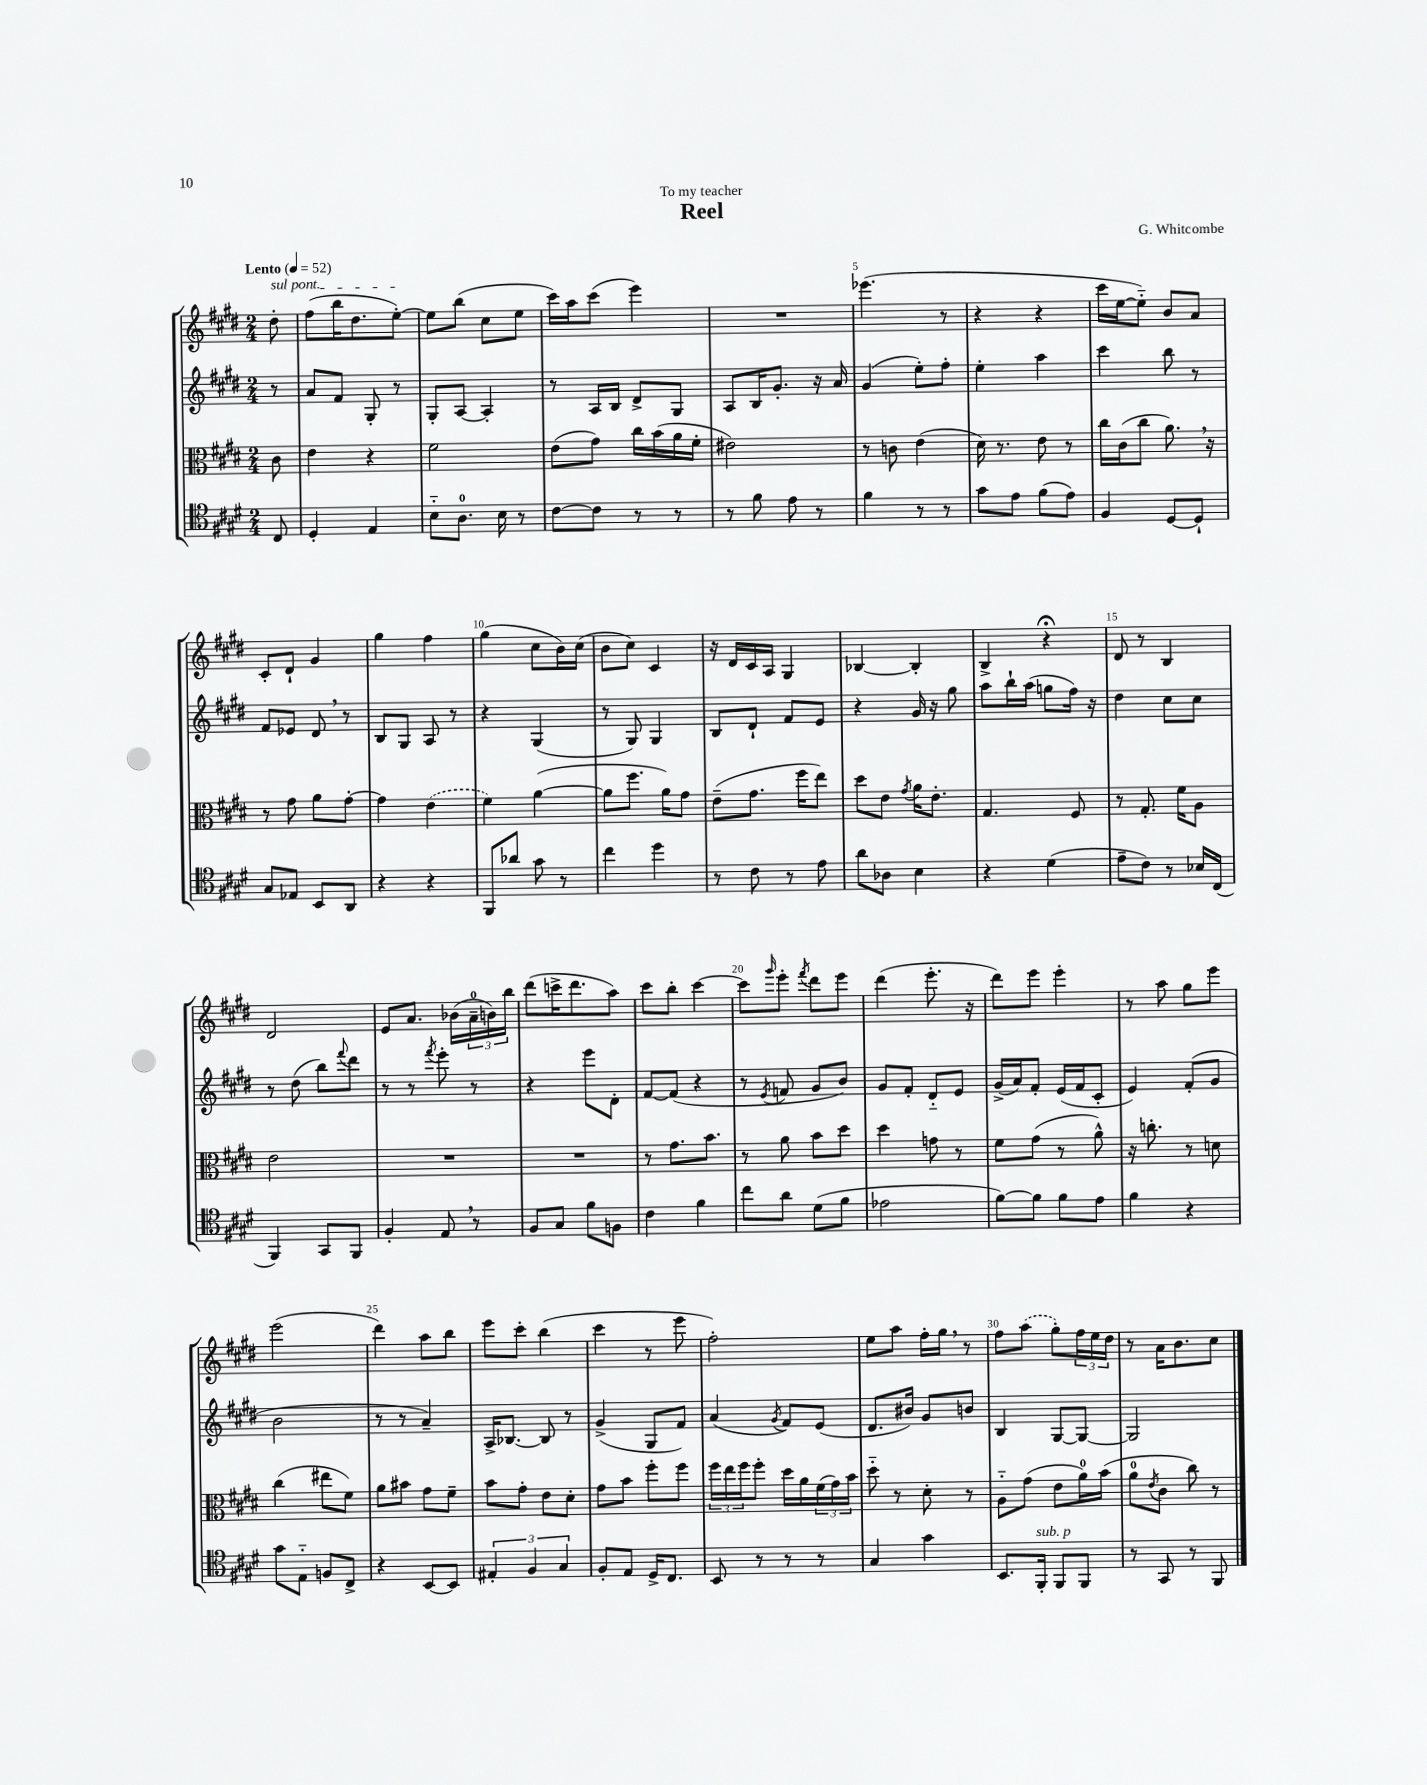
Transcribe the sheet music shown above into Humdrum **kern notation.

**kern	**kern	**kern	**kern
*staff4	*staff3	*staff2	*staff1
*clefC4	*clefC3	*clefG2	*clefG2
*k[f#c#g#d#]	*k[f#c#g#d#]	*k[f#c#g#d#]	*k[f#c#g#d#]
*M2/4	*M2/4	*M2/4	*M2/4
*MM52	*MM52	*MM52	*MM52
8C#	8c#	8r	8dd#'
=	=	=	=
4D#'	4e	8a	(8ff#
.	.	8f#	16bb
.	.	.	8.dd#
4E	4r	8G#'	.
.	.	8r	[8ee')
=	=	=	=
8B'~	2f#	8G#'	8ee]
8.A	.	[8A	(8bb
.	.	4A']	8cc#
16B	.	.	.
8r	.	.	8ee
=	=	=	=
[8c#	(8e	8r	16ccc#)
.	.	.	16aa
8c#]	8g#)	16A	(8ccc#
.	.	16B	.
8r	16cc#	8d#^	4eee)
.	(16b	.	.
8r	16a	8G#	.
.	16f#'	.	.
=	=	=	=
8r	2e#)	8A	2r
8f#	.	16B	.
.	.	8.g#'	.
8e	.	.	.
8r	.	16r	.
.	.	16a	.
=	=	=	=
4f#	8r	(4g#	(4.eee-
.	8c	.	.
8r	(4e	8ee')	.
8r	.	8ff#'	8r
=	=	=	=
8g#	16d#)	4ee'	4r
.	8.r	.	.
8e	.	.	.
(8f#	8e	4aa	4r
8e)	8r	.	.
=	=	=	=
4F#	16cc#	4ccc#	16ccc#
.	(16c#	.	[16ee
.	8cc#	.	8ee'~])
[8D#	8.a)	8bb	8b
8D#`]	.	8r	8a
.	16r	.	.
=	=	=	=
8G#	8r	8f#	8c#'
8E-	8g#	8e-	8d#`
8BB	8a	8d#	4g#
8AA	[8g#'	8r	.
=	=	=	=
4r	4g#]	8B	4gg#
.	.	8G#	.
4r	(4e	8A	4ff#
.	.	8r	.
=	=	=	=
8FF#	4f#)	4r	(4gg#
8a-	.	.	.
8g#	([4a	(4G#	8cc#
8r	.	.	16b)
.	.	.	(16cc#
=	=	=	=
4cc#	8a]	8r	8b
.	8.ff#	8G#)	8cc#)
4dd#	.	4G#	4c#
.	16a)	.	.
.	8g#	.	.
=	=	=	=
8r	(8e~	8B	16r
.	.	.	16d#
8c#	8.g#	8d#`	16c#
.	.	.	16A
8r	.	8f#	4G#
.	16ff#	.	.
8e	8ee)	8e	.
=	=	=	=
8a	8dd#	4r	[4B-
8A-	8e	.	.
.	8qg#	.	.
4B	16a	16g#	4B-']
.	8.e'	16r	.
.	.	8gg#	.
=	=	=	=
4r	4.G#	8aa	4B^
.	.	16bb`	.
.	.	(16aa	.
(4d#	.	8gg	4r;
.	8F#	16ff#)	.
.	.	16r	.
=	=	=	=
8e~	8r	4dd#	8d#
8c#)	8.G#'	.	8r
8r	.	8cc#	4B
.	16f#	.	.
16B-	8A	8cc#	.
(16C#	.	.	.
=	=	=	=
4FF#)	2e	8r	2d#
.	.	(8dd#	.
8GG#	.	8bb)	.
.	.	8qqfff#	.
8FF#	.	8ddd#	.
=	=	=	=
4F#'	2r	8r	8e
.	.	8r	8.a
.	.	8qfff#	.
8E	.	8eee'	.
.	.	.	(16b-
8r	.	8r	24a~
.	.	.	24b)
.	.	.	24bb
=	=	=	=
8F#	2r	4r	(8ddd#
8G#	.	.	16ccc^
.	.	.	8.ddd#
8f#	.	8eee	.
8F	.	8d#'	8aa)
=	=	=	=
4c#	8r	[8f#	8ccc#
.	8.g#	(8f#]	8bb'
4f#	.	4r	[4ccc#
.	8.b	.	.
=	=	=	=
8cc#	8r	8r	8ccc#]
.	.	8qe	16qqggg#
8a	8a	8f	8eee'
.	.	.	8qfff#
(8d#	8b	8g#	8ddd#
8f#	8dd#	8b)	8eee
=	=	=	=
2e-	4dd#	8g#	(4ddd#
.	.	8f#'	.
.	8g	8d#'~	8.eee'
.	8r	8e	.
.	.	.	16r
=	=	=	=
[8f#)	8f#	(16g#^	8ddd#)
.	.	16a)	.
8f#]	(8g#	8f#'	8eee
8f#	8r	(16e	4eee'
.	.	16f#	.
8e	8a^^)	8c#'	.
=	=	=	=
4f#	16r	4e)	8r
.	8.cc'	.	.
.	.	.	8aa
4r	8r	(8f#'	8gg#
.	8d	8g#	8eee
=	=	=	=
8g#	(4cc#	2b	(2eee
8E'~	.	.	.
8F	8ee#	.	.
8C#^	8f#)	.	.
=	=	=	=
4r	8a	8r	4ddd#)
.	8b#	8r	.
[8BB	8g#	4a~)	8aa
8BB]	8f#~	.	8bb
=	=	=	=
6E#'	8b	16A^	8eee
.	.	[8.B-	.
.	8g#'	.	8ccc#'
6F#	.	.	.
.	8e	8B-]	(4bb
6G#	.	.	.
.	8d#'	8r	.
=	=	=	=
8F#'	8g#	(4g#^	4ccc#
8E	8b	.	.
16D#^	8ff#'	8G#	8r
8.C#	.	.	.
.	8ff#	8f#)	8eee
=	=	=	=
8BB	24ff#	(4a	2ff#')
.	24ee	.	.
.	24ff#	.	.
8r	8ff#'	.	.
.	.	8qg#	.
8r	16dd#	8f#)	.
.	16a	.	.
8r	(24f#	(8e	.
.	24g#)	.	.
.	24b	.	.
=	=	=	=
4G#	8dd#'~	8.d#	8ee
.	8r	.	8aa
.	.	16b#)	.
4g#	8d#'	8g#	16ff#'
.	.	.	16gg#
.	8r	8b	8r
=	=	=	=
8.BB	8A'~	4B	8ff#
.	(8g#	.	(8aa
16FF#'	.	.	.
8FF#	8e	[8G#	8gg#')
8FF#	16a)	8G#_	24ff#
.	.	.	24ee
.	(16b	.	.
.	.	.	24dd#
=	=	=	=
8r	8a	2G#]	8r
.	8qe	.	.
8GG#	8c#	.	16a
.	.	.	8.b
8r	8cc#)	.	.
8FF#	8r	.	8cc#
==	==	==	==
*-	*-	*-	*-
